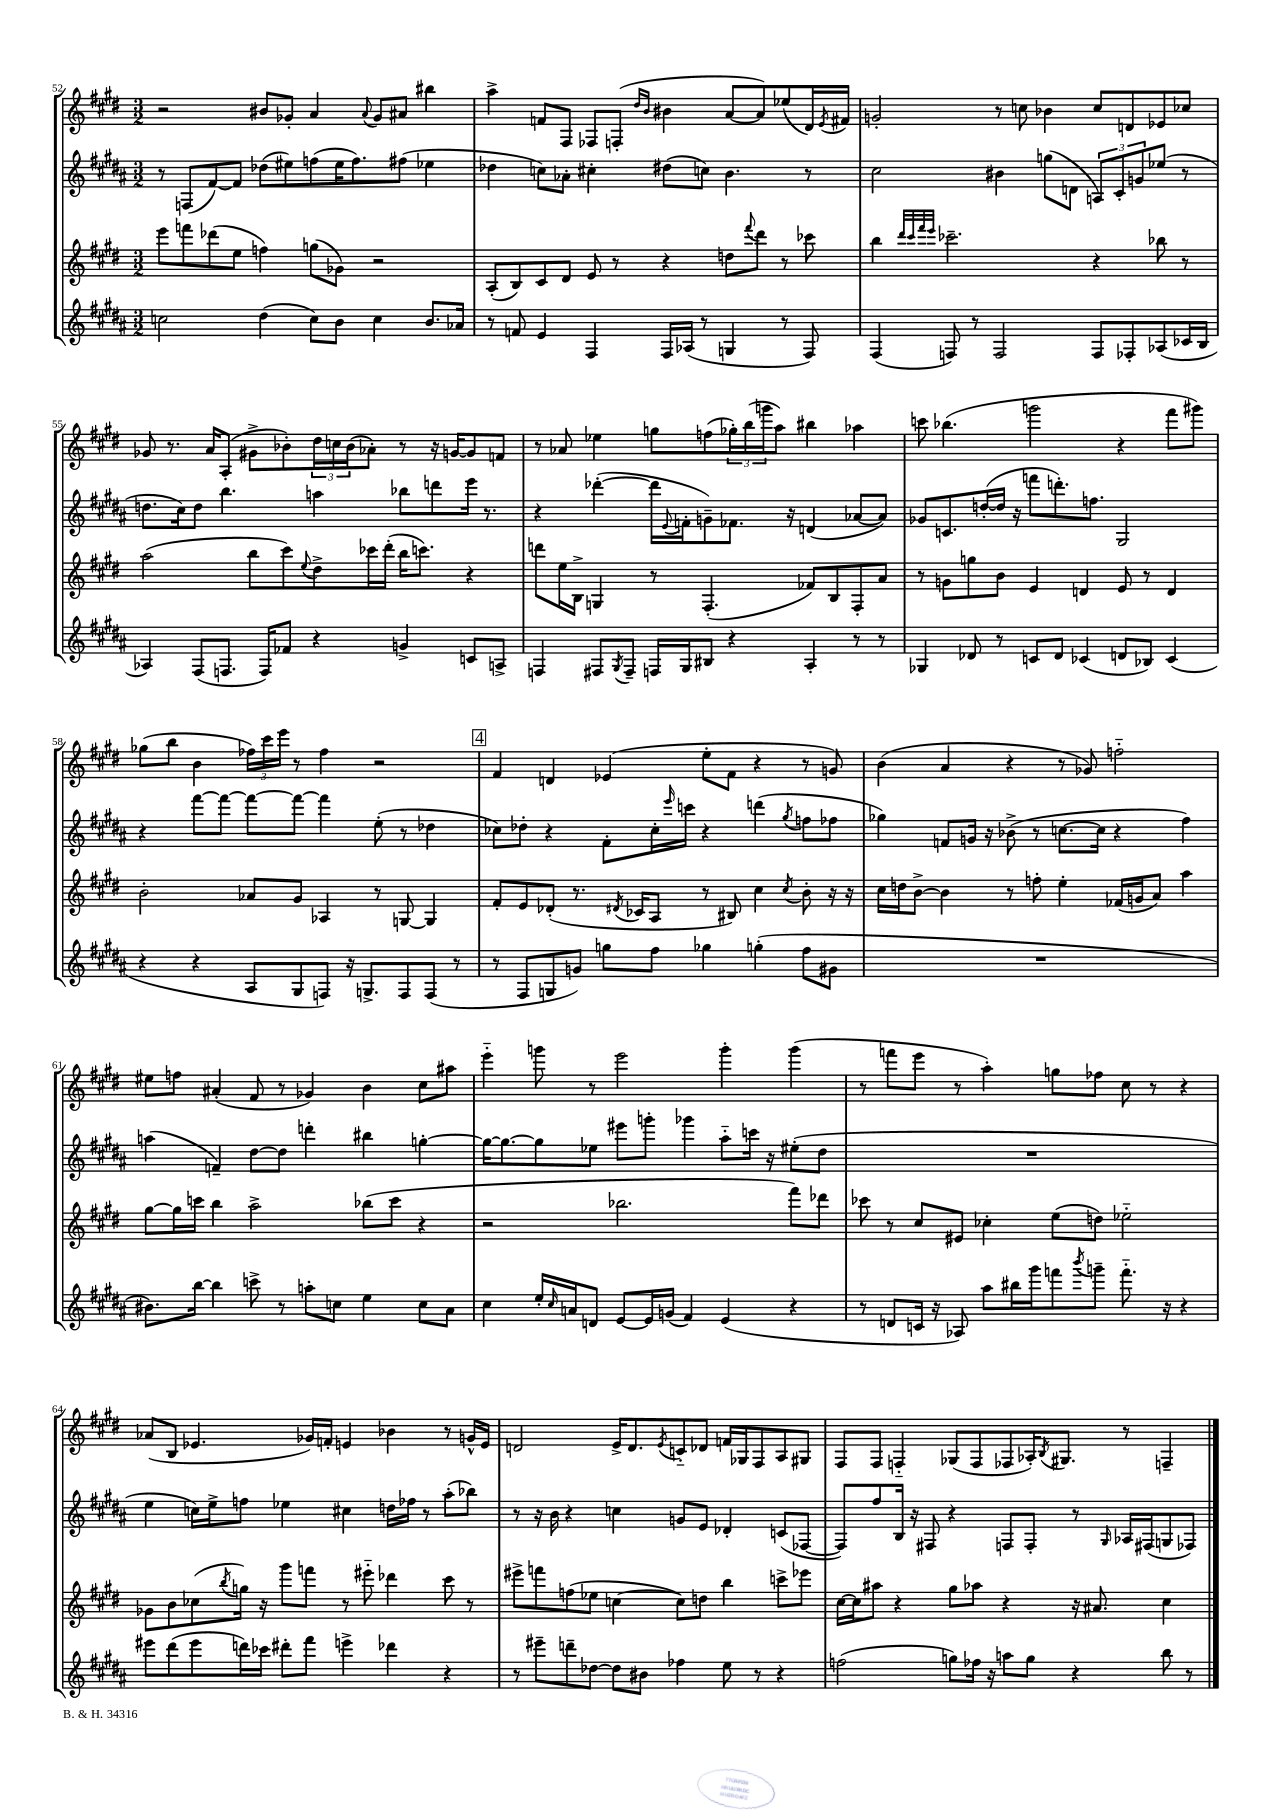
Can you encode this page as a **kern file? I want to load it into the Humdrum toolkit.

**kern	**kern	**kern	**kern
*part4	*part3	*part2	*part1
*staff4	*staff3	*staff2	*staff1
*clefG2	*clefG2	*clefG2	*clefG2
*k[f#c#g#d#a#]	*k[f#c#g#d#]	*k[f#c#g#d#a#]	*k[f#c#g#d#]
*M3/2	*M3/2	*M3/2	*M3/2
=52	=52	=52	=52
2ccn\	8eee\L	8r	2r
.	8fffn\	(8Fn/L	.
.	(8ddd-X\	[8f#/)	.
.	8ee\J	8f#/J]	.
(4dd#\	4ffn\)	(8dd-X\L	8b#X/L
.	.	8ee#X\)	8g-X'/J
8cc\L)	(8ggn\L	(8ffn\	4a/
8b\J	8g-X\J)	16ee#\K	.
.	.	8.ff\)	.
.	.	.	8qqa/
4cc\	2r	.	8g-/L
.	.	(8ff#X\J	8a#X/J
8.b/L	.	4ee-X\	4bb#X\
16a-X/Jk	.	.	.
=53	=53	=53	=53
8r	(8A'/L	4dd-X\	4aa^\
8fn/	8B/)	.	.
4e/	8c#/	8ccn\L)	8fn/L
.	8d#/J	8a-X'\J	8F#/J
4F#/	8e/	4cc#X'\	8F-X/L
.	8r	.	(8Fn'/J
.	.	.	16qqdd#/LL
.	.	.	16qqb/JJ
16F#/LL	4r	(8dd#X\L	4b#X\
(16A-X/JJ	.	.	.
8r	.	8ccn\J)	.
4Gn/	8ddn\L	4.b\	[8a/L
.	8qqfff#/	.	.
.	8ddd#\J	.	8a/])
8r	8r	.	(8ee-X/
8F#/)	8ccc-X\	8r	16d#/L)
.	.	.	8qe/
.	.	.	16f#X/JJ
=54	=54	=54	=54
(4F#/	4bb\	2cc#\	2gn'/
.	32qqddd#/LLL	.	.
.	32qqccc#/	.	.
.	32qqfff#/	.	.
.	32qqeee/JJJ	.	.
8Fn/)	2.ccc-X~\	.	.
8r	.	.	.
2F/	.	4b#X\	8r
.	.	.	8ccn\
.	.	(8ggn\L	4b-X\
.	.	8dn\J	.
8F/L	4r	12An/L)	8cc/L
.	.	12c#'/	.
8F-X'/	.	.	8dn/
.	.	12gn/	.
(8A-X/	8bb-X\	(8ee-X/J	8e-X/
16c-X/L	8r	8r	8cc-X/J
16B/JJ	.	.	.
!!LO:LB:g=z
=55	=55	=55	=55
4A-X/)	(2aa\	8.ddn\L	8g-X/
.	.	.	8.r
.	.	16cc#\k)	.
(8F#/L	.	8dd\J	.
.	.	.	16a/KL
8.Fn/J	.	4.bb\	(8A'/J
.	8bb\L	.	8g#X^\L
16F/KL)	.	.	.
8f-X/J	8ccc#\)	.	8b-X'\)
.	8qqee/	.	.
4r	8dd#^\	4aan\	24dd#\L
.	.	.	24ccn\
.	.	.	(24b-\J
.	16ccc-X\L	.	8a-X'\J)
.	(16ddd#'\JJ	.	.
4gn^/	16bb\KL	8bb-X\L	8r
.	8.cccn\J)	.	.
.	.	8dddn\	16r
.	.	.	[16gn/KL
8cn/L	4r	16eee\Jk	8g/]
.	.	8.r	.
8An^/J	.	.	8fn/J
=56	=56	=56	=56
4Fn/	8dddn\L	4r	8r
.	16ee\L	.	8a-X/
.	16B^\JJ	.	.
8F#X/L	4Gn/	([4ddd-X'\	4ee-X\
8qG#/	.	.	.
8F#~/J	.	.	.
16Fn/LL	8r	16ddd-\LL]	8ggn\L
.	.	8qqe/	.
16G#/J	.	16fn'\J	.
8B#X/J	(4.F#'/	8gn~\)	(8ffn\
4r	.	8.f-X\J	24gg-X'\L)
.	.	.	(24bb\
.	.	.	24gggn\J
.	.	.	8aa\J)
.	.	16r	.
4A#'/	8f-X/L)	(4dn/	4bb#X\
.	8B/	.	.
8r	8F#'/	[8a-X/L	4aa-X\
8r	8a/J	8a-/J])	.
=57	=57	=57	=57
4G-X/	8r	8g-X/L	8cccn\
.	8gn\L	8.cn/	(4.bb-X\
8d-X/	8ggn\	.	.
.	.	([16ddn'/L	.
8r	8b\J	16dd/JJ]	.
.	.	16r	.
8cn/L	4e/	8fffn\L	2gggn\
8d-/J	.	8.dddn'\)	.
(4c-X/	4dn/	.	.
.	.	8.ffn\J	.
8dn/L	8e/	2G#/	4r
8B-X/J)	8r	.	.
(4c-/	4d/	.	8fff#\L
.	.	.	8ggg#X\J)
!!LO:LB:g=z
=58	=58	=58	=58
4r	2b'\	4r	(8gg-X\L
.	.	.	8bb\J
4r	.	[8fff#\L	4b\
.	.	8fff#\J_	.
8A#/L	8a-X/L	8fff#\L_	24ff-X\LL)
.	.	.	24ccc#\
.	.	.	24eee\JJ
8G#/	8g#/J	8fff#\J_	8r
8Fn/J)	4A-X/	4fff#\]	4ff-\
16r	.	.	.
8.Gn^/L	.	.	.
.	8r	(8ee'\	2r
8F/	[8Gn/	8r	.
(8F/J	4G/]	4dd-X\	.
8r	.	.	.
!!LO:REH:place=s1:t=4
=59	=59	=59	=59
8r	8f#'/L	8cc-X\L)	4f#/
8F#/L	8e/	8dd-X'\J	.
8Gn/	(8d-X'/J	4r	4dn/
8gn/J)	8.r	.	.
8ggn\L	.	8f#'\L	(4e-X/
.	8qd#X/	.	.
.	16c-X/KL	.	.
8ff#\J	8A/J	16cc-'\L	.
.	.	16qqeee/	.
.	.	16cccn\JJ	.
4gg-X\	8r	4r	8ee'\L
.	8B#X/)	.	8f#\J
(4ggn'\	4cc#\	(4dddn\	4r
.	8qcc#/	8qgg#/	.
8ff#\L	8b'\	8ffn\L	8r
8g#X\J	16r	8ff-X\J	8gn/)
.	16r	.	.
=60	=60	=60	=60
1.r	16cc#\LL	4gg-X\)	(4b\
.	16ddn\J	.	.
.	[8b^\J	.	.
.	4b\]	8fn/L	4a/
.	.	16gn/Jk	.
.	.	16r	.
.	8r	(8b-X^\	4r
.	8ffn'\	8r	.
.	4ee'\	[8.ccn\L	8r
.	.	.	8g-X/)
.	.	16cc\Jk]	.
.	(16f-X/LL	4r	2ffn\
.	16gn/J	.	.
.	8a/J)	.	.
.	4aa\	4ff#\)	.
!!LO:LB:g=z
=61	=61	=61	=61
8.b#X\L)	[8gg#\L	(4aan\	8ee#X\L
.	16gg#\L]	.	8ffn\J
[16bb\Jk	16cccn\JJ	.	.
4bb\]	4bb\	4fn~/)	(4a#X'/
8cccn^\	2aa^\	[8dd#\L	8f#/
8r	.	8dd#\J]	8r
8aan'\L	.	4dddn'\	4g-X/)
8ccn\J	.	.	.
4ee\	(8bb-X\L	4bb#X\	4b\
.	8ccc\J	.	.
8cc\L	4r	[4ggn'\	8cc#\L
8a#\J	.	.	8aa#X\J
=62	=62	=62	=62
4cc#\	2r	16gg\KL_	4eee\
.	.	8.gg\_	.
16ee'/LL	.	8gg\]	8gggn\
16qqcc#/	.	.	.
16an/J	.	.	.
8dn/J	.	8ee-X\J	8r
[8e/L	2.bb-X\	8eee#X\L	2eee\
16e/L]	.	8gggn'\J	.
(16gn/JJ	.	.	.
4f#/)	.	4ggg-X\	.
(4e/	.	8aa#\L	4ggg'\
.	.	16cccn\Jk	.
.	.	16r	.
4r	8fff#\L)	(8ee#X'\L	(4ggg\
.	8ddd-X\J	8dd#\J	.
=63	=63	=63	=63
8r	8ccc-X\	1.r	8r
8dn/L	8r	.	8fffn\L
16cn/Jk	8cc#/L	.	8eee\J
16r	.	.	.
8A-X/)	8e#X/J	.	8r
8aa#\L	4cc-X'\	.	4aa'\)
16bb#X\L	.	.	.
16ggg#\J	.	.	.
8fffn\	(8ee\L	.	8ggn\L
8qbbb/	.	.	.
8gggn~\J	8ddn\J)	.	8ff-X\J
8.fff\	2ee-X\	.	8cc#\
.	.	.	8r
16r	.	.	.
4r	.	.	4r
!!LO:LB:g=z
=64	=64	=64	=64
8eee#X\L	8g-X\L	4ee\	(8a-X/L
(8ddd#\	8b\	.	8B/J
8eee#\	(8cc-X\	16ccn\LL)	4.e-X/
.	.	16ee^\J	.
.	8qbb/	.	.
16dddn\L)	16ggn\Jk)	8ffn\J	.
16ccc-X\JJ	16r	.	.
8ddd#X'\L	8ggg#\L	4ee-X\	.
8fff#\J	8fffn\J	.	16g-X/LL)
.	.	.	16fn'/JJ
4eeen^\	8r	4cc#X\	4en/
.	8eee#X\	.	.
4ddd-X\	4ddd-X\	16ddn\LL	4b-X\
.	.	16ff-X\JJ	.
.	.	8r	.
4r	8ccc#\	(8aa#'\L	8r
.	8r	8bb-X\J)	16gn^^/LL
.	.	.	16e/JJ
=65	=65	=65	=65
8r	8eee#X^\L	8r	2dn/
8eee#X~\L	8fffn\	16r	.
.	.	16b\	.
8dddn~\	(8ffn\	4r	.
[8dd-X\J	8ee-X\J	.	.
8dd-\L]	[4ccn\	4ccn\	16e^/KL
.	.	.	8.d/
8b#X\J	.	.	.
.	.	.	8qe/
4ff-X\	8cc\L])	8gn/L	8cn/
.	8ddn\J	8e/J	8d-X/J
8ee\	4bb\	4d-X'/	16fn/LL
.	.	.	16G-X/J
8r	.	.	8F#/
4r	8cccn^\L	(8cn/L	8A/
.	8eee-X\J	[8F-X/J	8G#X/J
=66	=66	=66	=66
(2ffn\	[16cc#\LL	8F-/L])	8F#/L
.	16cc#\J]	.	.
.	8aa#X\J	8ff#/	8F#/J
.	4r	16B/Jk	4Fn/
.	.	16r	.
.	.	8F#X/	.
8ggn\L)	8gg#\L	4r	(8G-X/L
16ff-X\Jk	8aa-X\J	.	8F/
16r	.	.	.
8aan\L	4r	8Fn/L	8F-X/
8gg\J	.	8F'/J	16A-X'/K)
.	.	.	8qB/
.	.	.	8.G#X/J
4r	16r	8r	.
.	8.a#X/	.	.
.	.	16qqG#/	.
.	.	16A-X/LL	8r
.	.	(16F#X/J	.
8bb\	4cc#\	8Gn/	4Fn~/
8r	.	8F-X/J)	.
==	==	==	==
*-	*-	*-	*-
